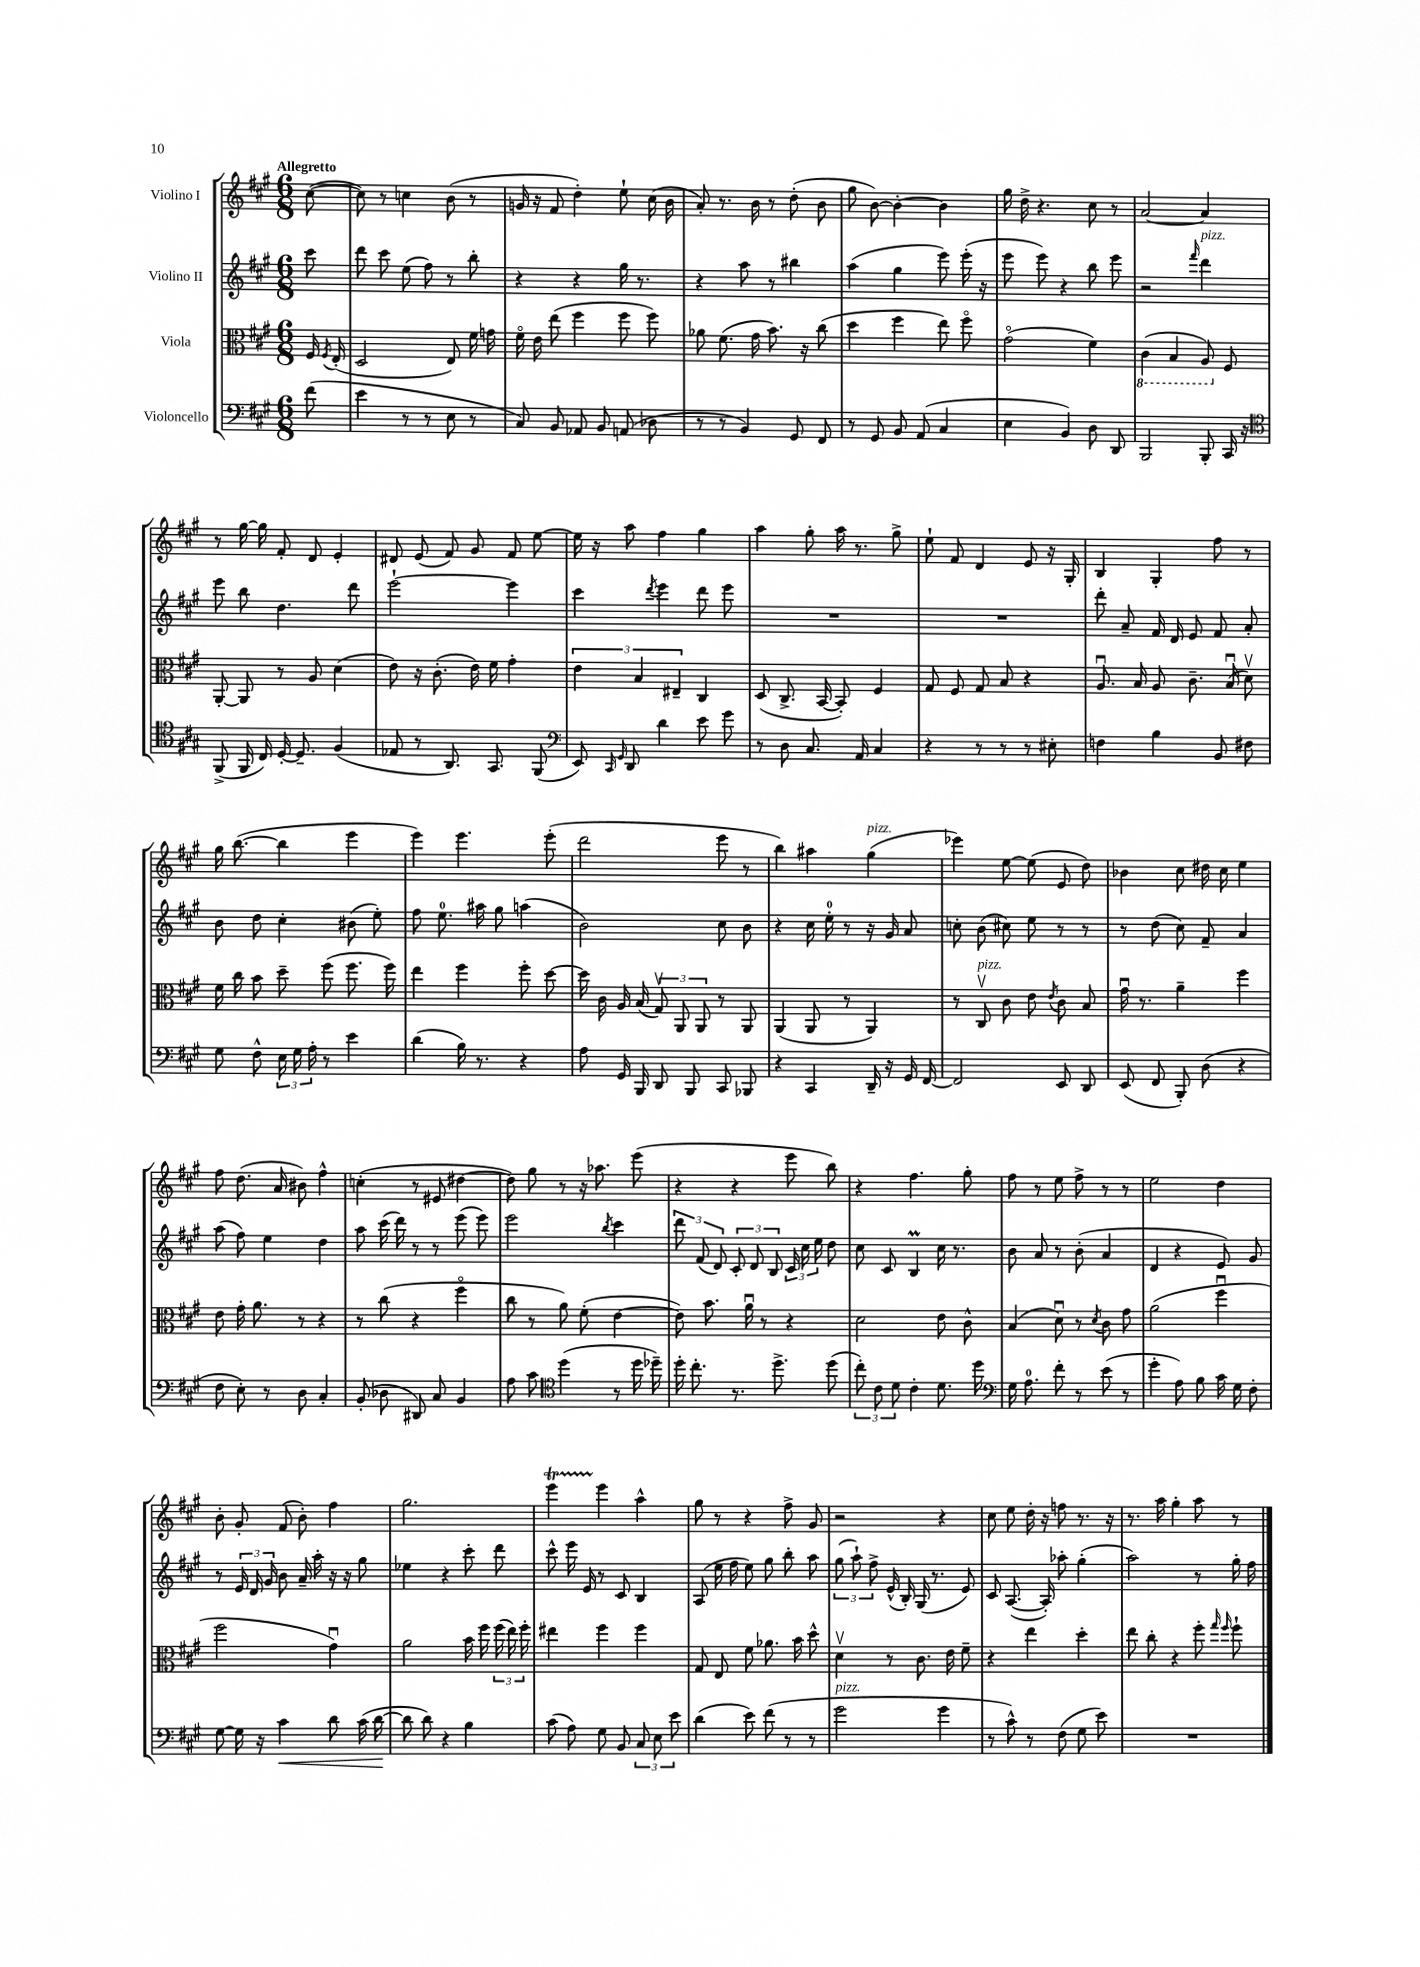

**kern	**dynam	**kern	**kern	**kern
*part4	*part4	*part3	*part2	*part1
*staff4	*staff4	*staff3	*staff2	*staff1
*I"Violoncello	*	*I"Viola	*I"Violino II	*I"Violino I
*clefF4	*	*clefC3	*clefG2	*clefG2
*k[f#c#g#]	*	*k[f#c#g#]	*k[f#c#g#]	*k[f#c#g#]
*M6/8	*	*M6/8	*M6/8	*M6/8
=	=	=	=	=
!	!	!	!	!LO:TX:a:B:t=Allegretto
(8f#\	.	16F#/	8ccc#\	([8cc#\
.	.	8qF#/	.	.
.	.	(16E'/	.	.
=1	=1	=1	=1	=1
4e\	.	2D/	8ddd\	8cc#\])
.	.	.	8ccc#\	8r
8r	.	.	(8ee\	4ccn\
8r	.	.	8ff#\)	.
8E\	.	8E/)	8r	(8b\
8r	.	16f#\	8bb'\	8r
.	.	16gn\	.	.
=2	=2	=2	=2	=2
8C#/)	.	16f#\	4r	16gn/
.	.	16e\	.	16r
8BB/	.	(8ee\	.	8f#/
8AA-X/	.	4ff#\	4r	4dd'\)
8BB/	.	.	.	.
(8AAn/	.	8ff#\	16gg#\	8ee`\
.	.	.	8.r	.
8D-X\	.	8ff#\)	.	(16cc#\
.	.	.	.	16b\
=3	=3	=3	=3	=3
8r	.	8a-X\	4r	8a'/)
8r	.	(8.f#\	.	8.r
4BB/)	.	.	8aa\	.
.	.	16g#\	.	16b\
.	.	8.b\)	8r	8r
8GG#/	.	.	4bb#X\	(8dd'\
.	.	16r	.	.
8FF#/	.	(8cc#\	.	8b\
=4	=4	=4	=4	=4
8r	.	4dd\	(4aa\	8gg#\
8GG#/	.	.	.	[8b\)
8BB/	.	4ff#\	4gg#\	4b'\_
(8AA/	.	.	.	.
4C#/	.	8ee\)	8eee\)	4b\]
.	.	8ff#\	(16eee'\	.
.	.	.	16r	.
=5	=5	=5	=5	=5
4E\	.	(2g#\	8eee\	16gg#\
.	.	.	.	16dd^\
.	.	.	8eee\)	4.r
4BB/)	.	.	4r	.
8D\	.	4f#\)	8bb\	8cc#\
8DD/	.	.	8eee\	8r
=6	=6	=6	=6	=6
*	*	*8ba	*	*
2BBB/	.	(4C#\	2r	[2a/
.	.	4BB/	.	.
.	.	.	16qqfff#/	.
!	!	!	!LO:TX:a:i:t=pizz.	!
8BBB'/	.	8AA/)	4ddd\	4a/]
*	*	*X8ba	*	*
16CC#/	.	8F#/	.	.
16r	.	.	.	.
!!LO:LB:g=z
=7	=7	=7	=7	=7
*clefC4	*	*	*	*
(8FF#^/	.	[8AA'/	8eee\	8r
16FF#/	.	8AA/]	8bb\	[16gg#\
16C#/)	.	.	.	16gg#\]
[16D'/	.	8r	4.dd\	8f#'/
8.D~/]	.	.	.	.
.	.	8A/	.	8d/
(4F#/	.	(4d\	.	4e'/
.	.	.	8ddd\	.
=8	=8	=8	=8	=8
8E-X/	.	8e\)	[2eee`\	8d#X/
8r	.	16r	.	(8e/
.	.	(8.c#'\	.	.
8.AA/)	.	.	.	8f#/)
.	.	16e\)	.	8g#/
8.GG#/	.	16f#\	.	.
.	.	4g#'\	4eee\]	8f#/
(8FF#/	.	.	.	[8ee\
=9	=9	=9	=9	=9
*clefF4	*	*	*	*
8EE/)	.	6e\	4ccc#\	16ee\]
.	.	.	.	16r
16qqCC#/	.	.	.	.
16qqGG#/	.	.	.	.
8DD/	.	.	.	8aa\
.	.	6B/	.	.
.	.	.	8qddd/	.
4d\	.	.	4eee\	4ff#\
.	.	6E#X~/	.	.
8e\	.	4C#/	8ddd\	4gg#\
8g#\	.	.	8eee\	.
=10	=10	=10	=10	=10
8r	.	(8D/	2.r	4aa\
8D\	.	8.C#^/	.	.
8.C#/	.	.	.	8gg#'\
.	.	[16BB/	.	.
.	.	8BB'/])	.	16aa\
16AA/	.	.	.	8.r
4C#/	.	4F#/	.	.
.	.	.	.	8gg#^\
=11	=11	=11	=11	=11
4r	.	8G#/	2.r	8ee`\
.	.	8F#/	.	8f#/
8r	.	8G#/	.	4d/
8r	.	8B/	.	.
8r	.	4r	.	8e/
8E#X'\	.	.	.	16r
.	.	.	.	16G#'/
=12	=12	=12	=12	=12
4Fn\	.	8.Au/	8ddd'\	4B/
.	.	.	8a~/	.
.	.	16B/	.	.
4B\	.	8A/	16f#/	4G#'/
.	.	.	16d/	.
.	.	8.c#~\	8e/	.
8BB/	.	.	8f#/	8ff#\
.	.	(16Bu/	.	.
8F#X\	.	8dv\)	8a'/	8r
!!LO:LB:g=z
=13	=13	=13	=13	=13
8G#\	.	16f#\	8b\	16gg#\
.	.	16cc#\	.	([8.bb\
8F#^^\	.	8b\	8dd\	.
24E\	.	8dd~\	4cc#'\	4bb\]
24G#\	.	.	.	.
24A'\	.	.	.	.
8r	.	(8ff#\	.	.
4e\	.	8.ff#\	(8b#X\	4eee\
.	.	.	8ee'\)	.
.	.	16ff#\)	.	.
=14	=14	=14	=14	=14
(4d\	.	4ee\	8ff#\	4eee\)
.	.	.	8.ee\	.
16B\)	.	4ff#\	.	4.eee\
8.r	.	.	16aa#X\	.
.	.	.	8gg#\	.
4r	.	8ff#'\	(4aan\	.
.	.	[8dd\	.	(8eee'\
=15	=15	=15	=15	=15
8A\	.	16dd\]	2b\)	2ddd\
.	.	16c#\	.	.
16GG#/	.	16A/	.	.
16BBB/	.	(16B/	.	.
8DD/	.	12G#v/)	.	.
.	.	12AA/	.	.
8BBB/	.	.	.	.
.	.	12AA/	.	.
8CC#/	.	8r	8cc#\	8eee\
8BBB-X/	.	8AA/	8b\	8r
=16	=16	=16	=16	=16
4r	.	(4AA/	4r	4bb\)
4CC#/	.	8AA/	16cc#\	4aa#X\
.	.	.	16ee'\	.
.	.	8r	8r	.
!	!	!	!	!LO:TX:a:i:t=pizz.
16DD~/	.	4AA/)	16r	(4gg#\
16r	.	.	16g#/	.
16GG#/	.	.	8a/	.
[16FF#/	.	.	.	.
=17	=17	=17	=17	=17
2FF#/]	.	8r	8ccn'\	4eee-X\)
!	!	!LO:TX:a:i:t=pizz.	!	!
.	.	8C#v/	(8b\	.
.	.	8c#\	8cc#X\)	[8ee\
.	.	8e\	8ee\	(8ee\]
.	.	8qe/	.	.
8EE/	.	8c#\	8r	8e/
8DD/	.	8B/	8r	8dd\)
=18	=18	=18	=18	=18
(8EE/	.	16g#u\	8r	4b-X\
.	.	8.r	.	.
8FF#/	.	.	(8dd\	.
8BBB'/)	.	4a~\	8cc#\)	8cc#\
(8D\	.	.	8f#~/	16dd#X\
.	.	.	.	16cc#\
4r	.	4ff#\	4a/	4ee\
!!LO:LB:g=z
=19	=19	=19	=19	=19
8F#\	.	8e\	(8aa\	8ff#\
8E'\)	.	16g#'\	8ff#\)	(8.dd\
.	.	8.a\	.	.
8r	.	.	4ee\	.
.	.	.	.	16a/
8D\	.	8r	.	8b#X\)
4C#'/	.	4r	4dd\	4ff#^^\
=20	=20	=20	=20	=20
(8BB'/	.	8r	8aa\	(4ccn'\
8D-X\	.	(8cc#\	(16ccc#\	.
.	.	.	16ddd\)	.
8DD#X/)	.	4r	8r	8r
8C#/	.	.	8r	8e#X/
4BB/	.	4ff#\	(8eee\	[4dd#X\
.	.	.	8eee\)	.
=21	=21	=21	=21	=21
8A\	.	8cc#\	2eee\	8dd#\])
8c#\	.	8r	.	8gg#\
*clefC4	*	*	*	*
(4dd\	.	8a\)	.	8r
.	.	(8f#'\	.	16r
.	.	.	.	8.aa-X\
.	.	.	8qbb/	.
8r	.	[4e\	4ccc#\	.
16dd\	.	.	.	(8eee\
16dd-X~\)	.	.	.	.
=22	=22	=22	=22	=22
16dd'\	.	8e\])	12ddd\	4r
8.cc#'\	.	.	.	.
.	.	.	(12f#/	.
.	.	8.b\	.	.
.	.	.	12d/)	.
8.r	.	.	12c#'/	4r
.	.	16au\	.	.
.	.	.	12d/	.
.	.	8r	.	.
.	.	.	12B/	.
8.dd^\	.	.	.	.
.	.	4r	24c#/	8eee\
.	.	.	24cc#\	.
.	.	.	24ee\	.
(8dd\	.	.	8dd\	8bb\)
=23	=23	=23	=23	=23
12cc#'\)	.	2d\	8cc#\	4r
12c#\	.	.	.	.
.	.	.	8c#/	.
12d\	.	.	.	.
4c#'\	.	.	4BM/	4.ff#\
8.d\	.	8e\	16cc#\	.
.	.	.	8.r	.
.	.	8c#^^\	.	8gg#'\
16dd\	.	.	.	.
=24	=24	=24	=24	=24
*clefF4	*	*	*	*
16G#\	.	(4B/	8b\	8ff#\
8.A\	.	.	.	.
.	.	.	8a/	8r
8f#'\	.	8du\)	8r	8ee\
8r	.	8r	(8b'\	8ff#^\
.	.	8qd/	.	.
(8e\	.	8c#\	4a/	8r
8r	.	8g#\	.	8r
=25	=25	=25	=25	=25
4g#'\	.	(2a\	4d/	2ee\
8A\)	.	.	4r	.
8B\	.	.	.	.
16c#\	.	4ff#u\	8e/)	4dd\
16G#\	.	.	.	.
8F#'\	.	.	8g#/	.
!!LO:LB:g=z
=26	=26	=26	=26	=26
[8G#\	.	2ff#\	8r	8b'\
16G#\]	.	.	24e/	8g#'/
.	.	.	24d/	.
16r	.	.	.	.
.	.	.	24g#/	.
!	!LO:HP:b	!	!	!
4c#\	<	.	8b\	(8f#/
.	.	.	16a~/	8b'\)
.	.	.	16aa'\	.
8d\	.	4g#u\)	16r	4ff#\
.	.	.	16r	.
(16c#\	.	.	8gg#\	.
[16d\	.	.	.	.
.	[	.	.	.
=27	=27	=27	=27	=27
8d\]	.	2a\	4ee-X\	2.gg#\
8d\)	.	.	.	.
4r	.	.	4r	.
4B\	.	16b\	8ccc#'\	.
.	.	16ff#\	.	.
.	.	(24ff#\	8ddd\	.
.	.	24ee\)	.	.
.	.	24ff#'\	.	.
=28	=28	=28	=28	=28
(8c#\	.	4ee#X\	8ccc#^^\	4eeeT\
8A\)	.	.	16eee\	.
.	.	.	16e/	.
8G#\	.	4ff#\	8r	4eee\
8BB/	.	.	8c#/	.
12C#/	.	4ff#\	4B/	4aa^^\
12E\	.	.	.	.
12e\	.	.	.	.
=29	=29	=29	=29	=29
(4d\	.	8G#/	(8A/	8gg#\
.	.	8E/	16ee\	8r
.	.	.	16ff#\	.
8e\)	.	8f#\	8ee\)	4r
(8f#\	.	8.a-X\	8gg#\	.
8r	.	.	8bb'\	8ff#^\
.	.	16b\	.	.
8r	.	8dd^^\	8aa\	8g#/
=30	=30	=30	=30	=30
!LO:TX:a:i:t=pizz.	!	!	!	!
2g#\	.	4dv\	(12gg#\	2r
.	.	.	12aa`\)	.
.	.	.	12ff#^\	.
.	.	8r	(16e^^/	.
.	.	.	16B'/)	.
.	.	8.c#\	(16G#/	.
.	.	.	8.r	.
4g#\	.	.	.	4r
.	.	16e\	.	.
.	.	8f#~\	8e/)	.
=31	=31	=31	=31	=31
8r	.	4r	8c#/	8cc#\
8c#^^\)	.	.	([8.A/	8ee\
8r	.	4ee\	.	16dd'\
.	.	.	16A'/])	16r
(8F#\	.	.	8aa-X'\	8ffn\
8G#\	.	4dd'\	(4gg#'\	8.r
8e\)	.	.	.	.
.	.	.	.	16r
=32	=32	=32	=32	=32
2.r	.	8ee\	2aa\)	8.r
.	.	8cc#'\	.	.
.	.	.	.	16aa\
.	.	4r	.	4gg#'\
.	.	8ff#'\	8r	8aa\
.	.	16qqgg#/	.	.
.	.	16qqff#/	.	.
.	.	8ff#`\	16gg#'\	8r
.	.	.	16ff#\	.
==	==	==	==	==
*-	*-	*-	*-	*-
